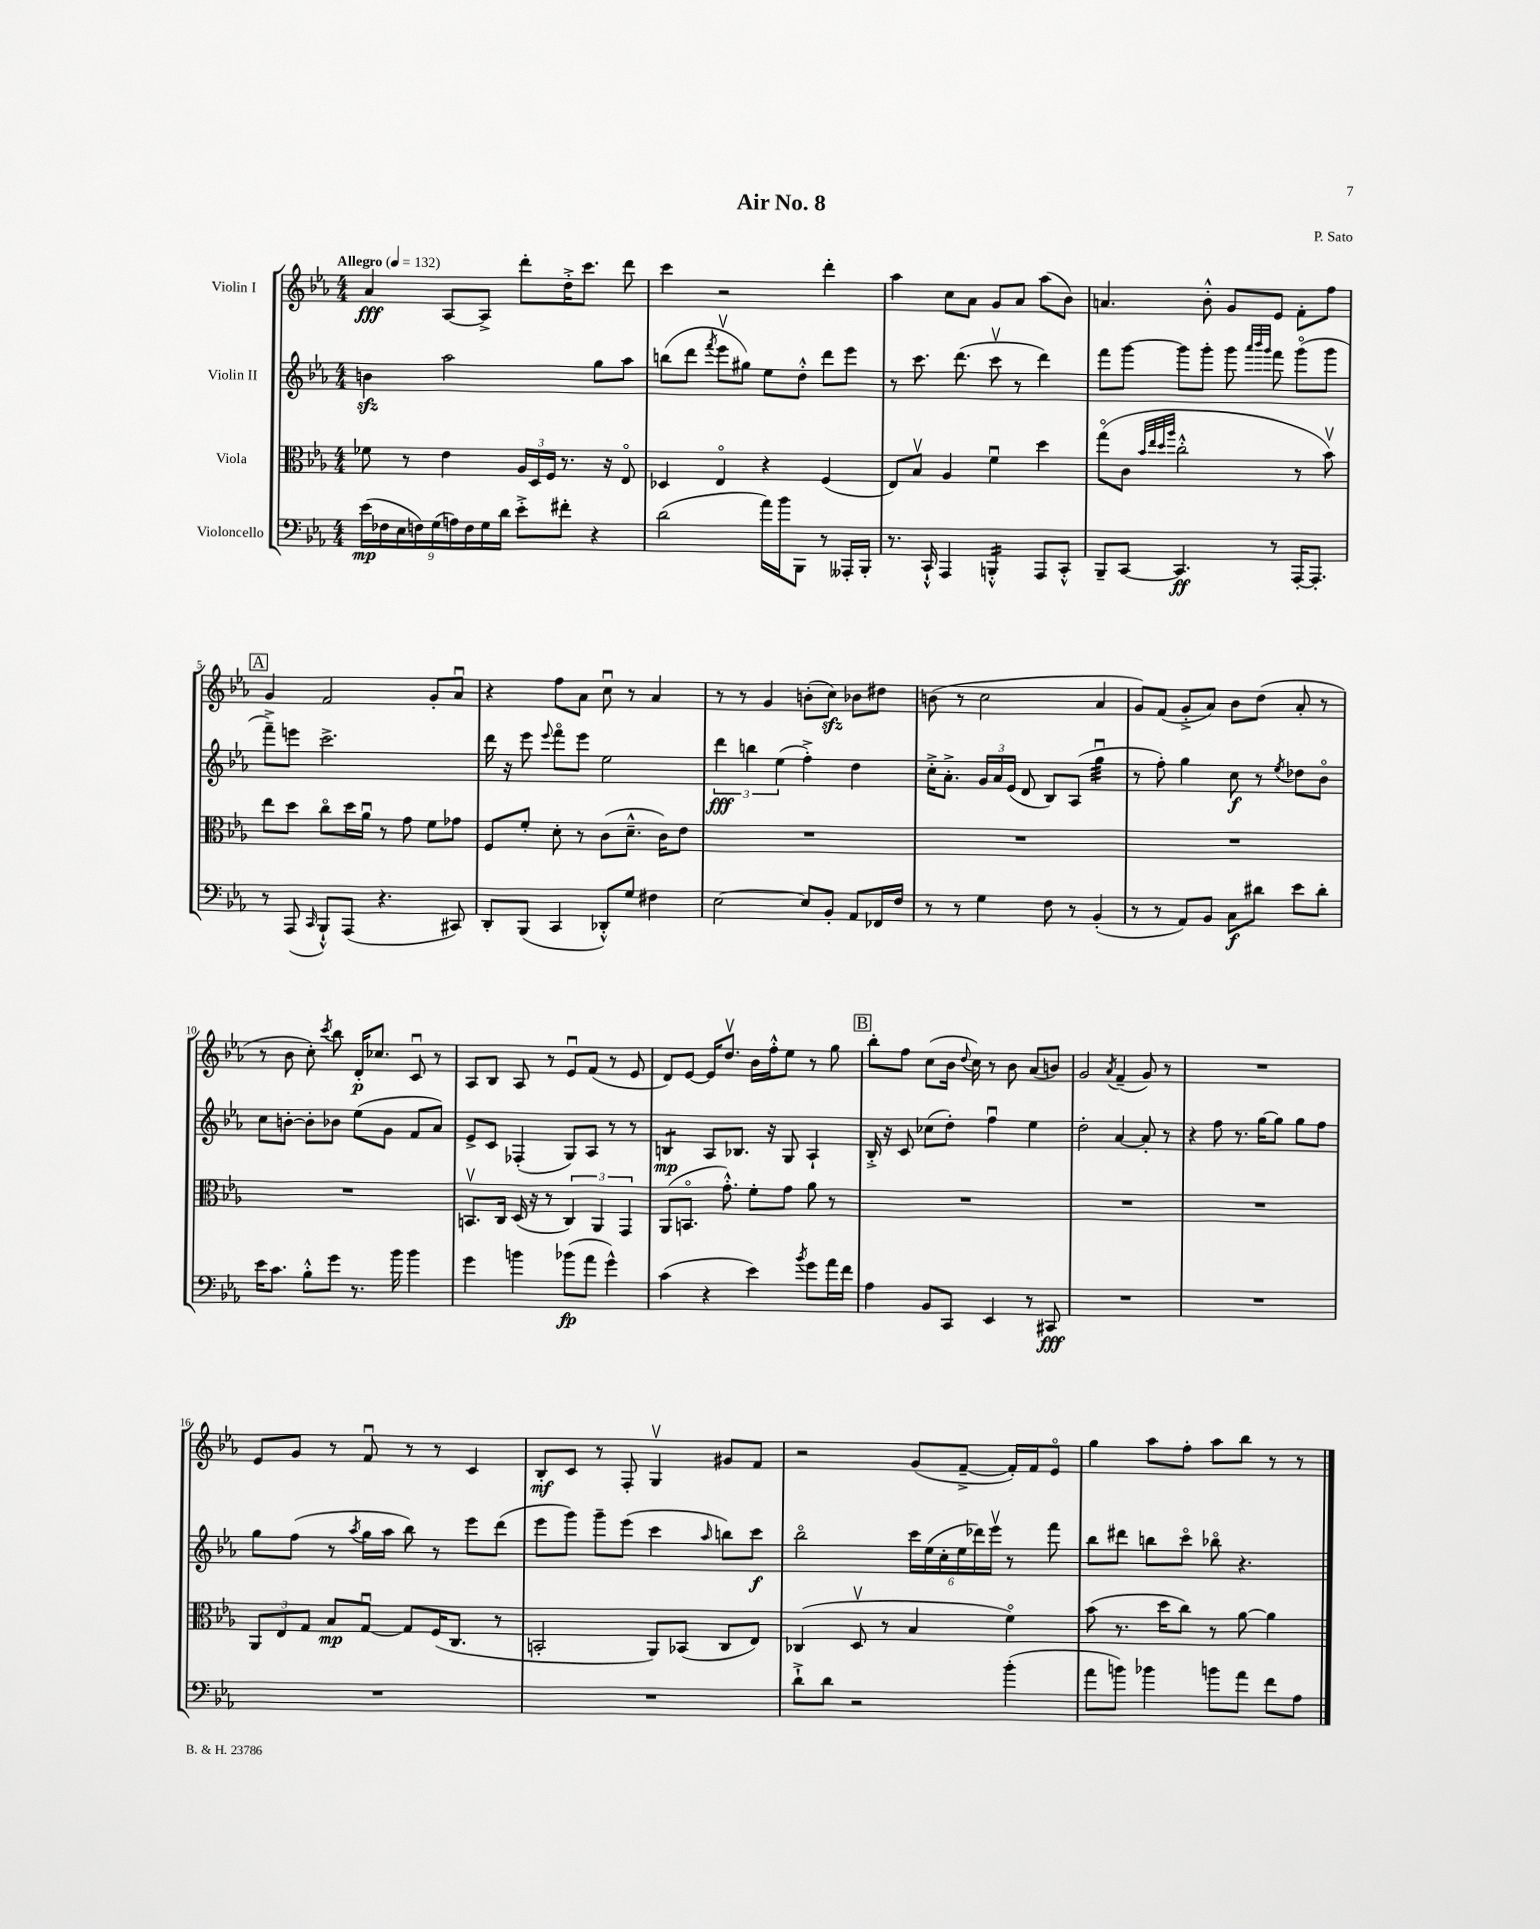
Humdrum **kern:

**kern	**kern	**kern	**kern
*staff4	*staff3	*staff2	*staff1
*clefF4	*clefC3	*clefG2	*clefG2
*k[b-e-a-]	*k[b-e-a-]	*k[b-e-a-]	*k[b-e-a-]
*M4/4	*M4/4	*M4/4	*M4/4
*MM132	*MM132	*MM132	*MM132
(18e-\LL	8f-\	4b\	4a-/
18F-\	.	.	.
18E-\	.	.	.
.	8r	.	.
18F\)	.	.	.
(18G\	.	.	.
.	4e-\	2aa-\	[8A-/L
18A\)	.	.	.
18F\	.	.	.
.	.	.	8A-^/]J
18G\	.	.	.
18d\JJ	.	.	.
8e-'^\L	24A-/LL	.	8ddd'\L
.	24D/	.	.
.	24F/JJ	.	.
8f#'\J	8.r	.	16dd'^\K
.	.	.	8.ccc\J
4r	.	8gg\L	.
.	16r	.	.
.	8E-o/	8aa-\J	8ddd\
=	=	=	=
(2d\	4D-/	(8bb\L	4ccc\
.	.	8ddd\J	.
.	.	8qfff/	.
.	4E-o/	8eee-v\L	2r
.	.	8gg#\J)	.
16a-\LL)	4r	8ee-\L	.
16b-\J	.	.	.
8BBB-\J	.	8dd'^^\J	.
8r	(4F/	8ddd\L	4ddd'\
16AAA--'/LL	.	8eee-\J	.
16BBB-'/JJ	.	.	.
=	=	=	=
8.r	8E-/L)	8r	4aa-\
.	8B-v/J	8.ccc\	.
16CC`^^/	.	.	.
4AAA-/	4A-/	.	8cc\L
.	.	(8.ddd\	.
.	.	.	8a-\J
4BBB'^^/	4fu\	8cccv\	8g/L
.	.	8r	8a-/J
8AAA-/L	4dd\	4ddd\)	(8aa-\L
8CC'^^/J	.	.	8b-\J)
=	=	=	=
8BBB-~/L	(8ggo\L	8fff\L	4.a/
[8CC/J	8c\J	[8ggg\J	.
.	32qqb-/LLL	.	.
.	32qqee-/	.	.
.	32qqdd/	.	.
.	32qqaa-/JJJ	.	.
4.CC/]	2cc'^^\	8ggg\]L	.
.	.	8ggg'\J	8b-'^^\
.	.	8ggg\	8g/L
.	.	32qqaaa-/LLL	.
.	.	32qqbbb-/	.
.	.	32qqggg/JJJ	.
8r	.	8fff\	8e-/J
[16AAA-'/LK	8r	(8gggo\L	8f'\L
8.AAA-'/]J	.	.	.
.	8b-v\)	8ggg\J	8ff\J
=	=	=	=
8r	8ee-\L	8fff~^\L)	4g/
(8AAA-/	8dd\J	8eee\J	.
16qqCC/	.	.	.
8BBB-`^^/L)	8cco\L	2.ccc^\	2f/
(8AAA-/J	16dd\L	.	.
.	16a-u\JJ	.	.
4.r	8r	.	.
.	8g\	.	.
.	8f\L	.	8g'/L
8CC#/)	8g-\J	.	8a-u/J
=	=	=	=
8DD'/L	8F/L	16ddd\	4r
.	.	16r	.
(8BBB-/J	8f'/J	8eee-\	.
.	.	8qqeee-/	.
4CC/	8d'\	8fffo\L	8ff\L
.	8r	8eee-\J	8a-\J
8DD-'^^/L)	(8c\L	2ee-\	8ccu\
8G/J	8.d~^^\J	.	8r
4F#\	.	.	4a-/
.	16c\LK)	.	.
.	8e-\J	.	.
=	=	=	=
[2E-\	1r	6ddd\	8r
.	.	.	8r
.	.	6bb\	.
.	.	.	4g/
.	.	(6ee-\	.
8E-/]L	.	4ff'^\)	(8b'\L
8BB-'/J	.	.	8cc\J)
8AA-/L	.	4dd\	8b-\L
16FF-/L	.	.	8dd#\J
16F/JJ	.	.	.
=	=	=	=
8r	1r	16cc'^\LK	(8b\
.	.	8.a-'^\J	.
8r	.	.	8r
4G\	.	24g/LL	2cc\
.	.	24a-/	.
.	.	(24e-/JJ	.
.	.	8d/	.
8F\	.	8B-/L)	.
8r	.	(8A-/J	.
(4BB-'/	.	4ggu\	4a-/
=	=	=	=
8r	1r	8r	8g/L)
8r	.	8ff'\)	(8f/J
8AA-/L)	.	4gg\	8g'^/L
8BB-/J	.	.	8a-/J)
8C\L	.	8cc\	8b-\L
8d#\J	.	8r	(8dd\J
.	.	8qee-/	.
8e-\L	.	8dd-\L	8a-'/
8d#'\J	.	8b-o\J	8r
=	=	=	=
16e-\LK	1r	8cc\L	8r
8.c\J	.	.	.
.	.	[8b'\J	8b-\
8B-'^^\L	.	8b'\]L	8cc'\)
.	.	.	8qccc/
8g\J	.	8b-\J	8bb-\
8.r	.	(8ee-\L	16d'/LK
.	.	.	8.cc-/J
.	.	8g\J	.
16b-\	.	.	.
4b-\	.	8f/L	8cu/
.	.	8a-/J)	8r
=	=	=	=
4g\	8.BBv/L	8e-^/L	8A-/L
.	.	8c/J	8B-/J
.	16C/Jk	.	.
4b\	(16D/	(4F-'/	8A-/
.	16r	.	.
.	8r	.	8r
(8b-\L	6C/)	8G/L)	8e-u/L
8a-\J	.	8A-/J	(8f/J
.	6AA-/	.	.
4g^^\)	.	8r	8r
.	6GG/	.	.
.	.	8r	8e-/
=	=	=	=
(4c\	(8AA-/L	4B/	8d/L)
.	8.BBo/J	.	[8e-/J
4r	.	8A-/L	16e-/]LK
.	8.g'^^\)	.	8.ddv/J
.	.	8.B-/J	.
4e-\)	8f'\L	.	16b-\LL
.	.	16r	16ff'^^\J
.	8g\J	8G/	8ee-\J
8qb-/	.	.	.
8g\L	8a-\	4A-`/	8r
16a-\L	8r	.	8gg\
16f\JJ	.	.	.
=	=	=	=
4A-\	1r	16B-'^/	8bb-'\L
.	.	16r	.
.	.	8c/	8ff\J
8BB-/L	.	(8cc-\L	(8cc\L
8CC/J	.	8dd'\J)	16b-\Jk
.	.	.	8qqdd/
.	.	.	16cc\)
4EE-/	.	4ffu\	8r
.	.	.	8b-\
8r	.	4ee-\	(8a-/L
8CC#/	.	.	8b/J)
=	=	=	=
1r	1r	2dd'\	2g/
.	.	.	8qa-/
.	.	[4a-/	(4f~/
.	.	8a-'/]	8g/)
.	.	8r	8r
=	=	=	=
1r	1r	4r	1r
.	.	8ff\	.
.	.	8.r	.
.	.	[16gg\LK	.
.	.	8gg\]J	.
.	.	8gg\L	.
.	.	8ff\J	.
=	=	=	=
1r	12AA-/L	8gg\L	8e-/L
.	12E-/	.	.
.	.	(8ff\J	8g/J
.	12G/J	.	.
.	8B-/L	8r	8r
.	.	8qaa-/	.
.	[8Gu/J	16gg\LL	8fu/
.	.	16aa-\JJ	.
.	8G/]L	8bb-\)	8r
.	(16F/K	8r	8r
.	8.C/J	.	.
.	.	8eee-\L	4c/
.	8r	(8ddd\J	.
=	=	=	=
1r	2BB'/	8eee-\L	8B-'/L
.	.	8ggg\J)	8c/J
.	.	8ggg~\L	8r
.	.	(8eee-\J	8F'/
.	8AA-/L)	4ccc\	4Gv/
.	(8BB-/J	.	.
.	.	16qqaa-/	.
.	8C/L	8bb\L)	8g#/L
.	8E-/J)	8ccc\J	8f/J
=	=	=	=
8d`^\L	(4C-/	2bb-o\	2r
8d\J	.	.	.
2r	8Dv/	.	.
.	8r	.	.
.	4B-/	24ccc\LL	(8g/L
.	.	(24ee-\	.
.	.	24cc'\	.
.	.	24ee-\	[8f~^/J
.	.	24ddd-\)	.
.	.	24eee-v\JJ	.
(4b-'\	4fo\)	8r	16f'/]LL)
.	.	.	16f/J
.	.	8fff\	8e-o/J
=	=	=	=
8a-\L	(8b-\	8bb-\L	4gg\
8b\J)	8.r	8ddd#\J	.
4b-\	.	8bb\L	8aa-\L
.	16dd\LK	.	.
.	8cc\J)	8ccco\J	8ff'\J
8b\L	8r	8bb-o\	8aa-\L
8a-\J	[8a-\	4.r	8bb-\J
8f\L	4a-\]	.	8r
8A-\J	.	.	8r
==	==	==	==
*-	*-	*-	*-
